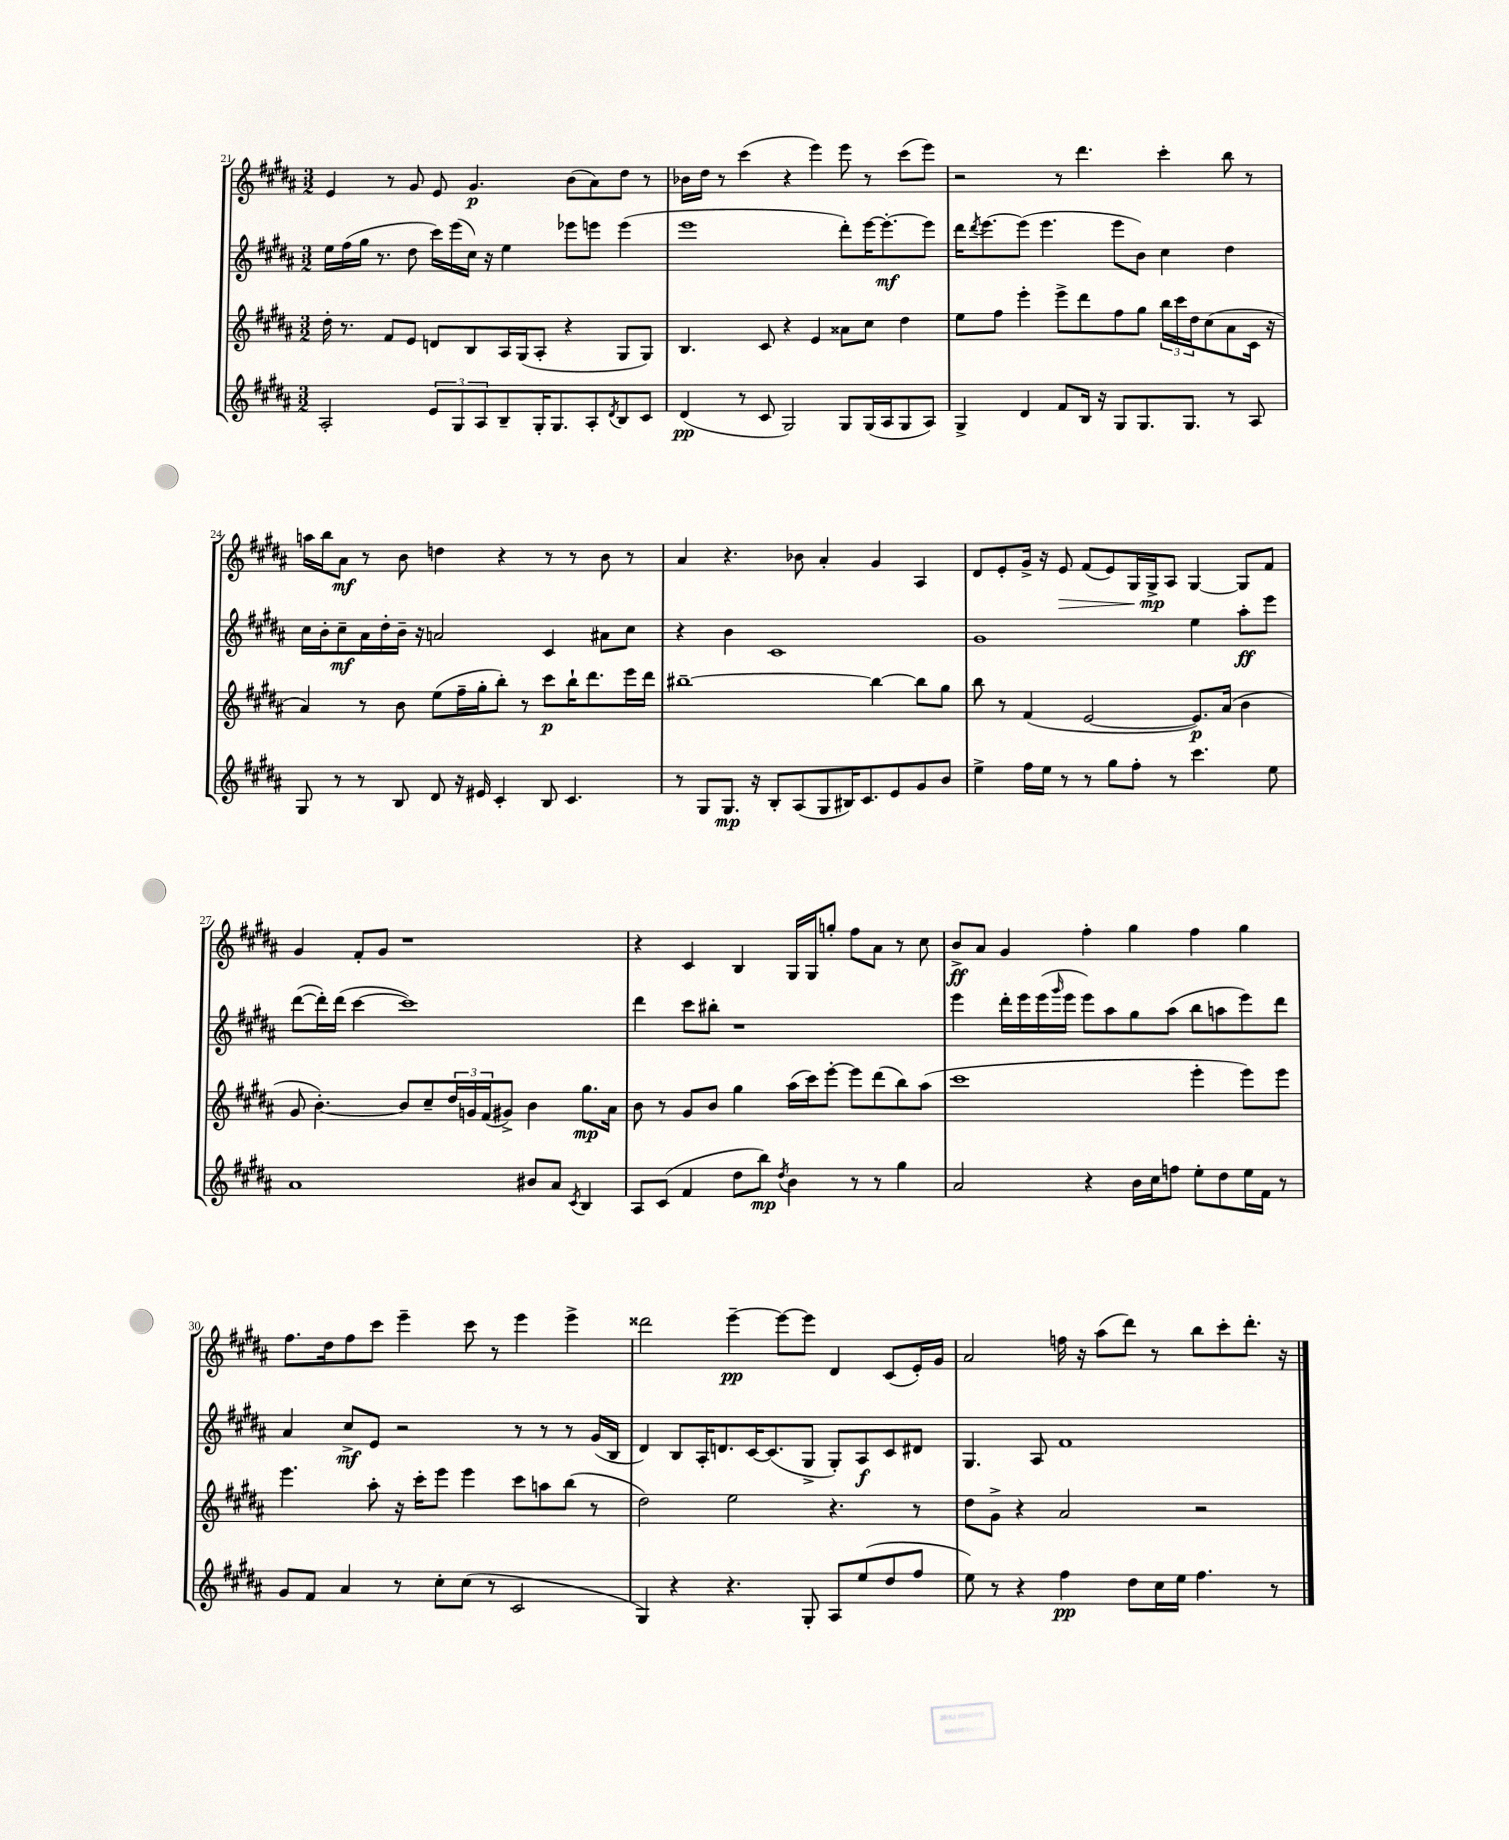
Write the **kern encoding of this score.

**kern	**kern	**kern	**kern
*staff4	*staff3	*staff2	*staff1
*clefG2	*clefG2	*clefG2	*clefG2
*k[f#c#g#d#a#]	*k[f#c#g#d#a#]	*k[f#c#g#d#a#]	*k[f#c#g#d#a#]
*M3/2	*M3/2	*M3/2	*M3/2
2A#'	16dd#'	16ee	4e
.	8.r	(16ff#	.
.	.	16gg#	.
.	.	8.r	.
.	8f#	.	8r
.	8e	8dd#	8g#
12e	8d	16ccc#)	8e
.	.	(16eee	.
12G#	.	.	.
.	8B	16cc#)	4.g#
12A#	.	.	.
.	.	16r	.
8B~	16A#	4ee	.
.	(16G#	.	.
16G#'	8A#'	.	.
8.G#	.	.	.
.	4r	8eee-	(8b
8A#'	.	8eee	8a#)
8qd#	.	.	.
8B	8G#	(4eee	8dd#
8c#	8G#)	.	8r
=	=	=	=
(4d#	4.B	1eee	16b-
.	.	.	16dd#
.	.	.	8r
8r	.	.	(4ccc#
8c#	8c#	.	.
2G#)	4r	.	4r
.	4e	.	4eee)
8G#	8a##	8ddd#')	8eee
(16G#	8cc#	[16eee	8r
16A#	.	8.eee'_	.
8G#	4dd#	.	(8ccc#
8A#)	.	8eee]	8eee)
=	=	=	=
4G#^	8ee	16ddd#	2r
.	.	8qddd#	.
.	.	[8.eee	.
.	8ff#	.	.
4d#	4eee'	(8eee]	.
.	.	4.eee	.
8f#	8eee^	.	8r
16B	8ddd#	.	4.ddd#
16r	.	.	.
8G#	8ff#	8eee	.
8.G#	8gg#	8b)	.
.	24bb	4cc#	4ccc#'
.	24ccc#	.	.
8.G#	.	.	.
.	24dd#	.	.
.	(8cc#	.	.
8r	8a#	4dd#	8bb
8A#	16c#	.	8r
.	16r	.	.
=	=	=	=
8G#	4a#)	16cc#	16aa
.	.	16b'	16bb
8r	.	8cc#~	8a#
8r	8r	16a#	8r
.	.	16dd#'	.
8B	8b	16b~	8b
.	.	16r	.
8d#	(8ee	2a	4dd
16r	16ff#~	.	.
16e#	16gg#'	.	.
4c#'	8bb')	.	4r
.	8r	.	.
8B	8ccc#	4c#	8r
4.c#	16bb`	.	8r
.	8.ddd#	.	.
.	.	8a#	8b
.	16eee	8cc#	8r
.	16ddd#	.	.
=	=	=	=
8r	[1bb#~	4r	4a#
8G#	.	.	.
8.G#	.	4b	4.r
16r	.	.	.
8B'	.	1c#	.
(8A#	.	.	8b-
8G#	.	.	4a#'
16B#)	.	.	.
8.c#	.	.	.
.	4bb#_	.	4g#
8e	.	.	.
8g#	8bb#]	.	4A#
8b	8gg#	.	.
=	=	=	=
4ee^	8bb	1g#	8d#
.	8r	.	8e'
16ff#	(4f#	.	16g#^
16ee	.	.	16r
8r	.	.	8e
8r	[2e	.	(8f#
8gg#	.	.	8e)
8ff#'	.	.	16G#
.	.	.	16G#^
8r	.	.	8A#
4.ccc#	8.e])	4ee	[4G#
.	(16a#	.	.
.	4b	8aa#'	8G#]
8ee	.	8eee	8f#
=	=	=	=
1a#	8g#	([8ddd#	4g#
.	[4.b')	16ddd#'])	.
.	.	(16ddd#	.
.	.	[4ccc#	8f#'
.	.	.	8g#
.	8b]	1ccc#])	1r
.	8cc#~	.	.
.	24dd#	.	.
.	24g	.	.
.	(24f#	.	.
.	8g#^)	.	.
8b#	4b	.	.
8a#	.	.	.
8qc#	.	.	.
4B	8.gg#	.	.
.	16a#	.	.
=	=	=	=
8A#	8b	4ddd#	4r
(8c#	8r	.	.
4f#	8g#	8ccc#	4c#
.	8b	8bb#'	.
8dd#	4gg#	1r	4B
8bb)	.	.	.
8qdd#	.	.	.
4b	(16aa#	.	16G#
.	16ccc#)	.	16G#
.	[8eee'	.	8gg'
8r	8eee]	.	8ff#
8r	(8ddd#	.	8a#
4gg#	8bb)	.	8r
.	(8aa#	.	8cc#
=	=	=	=
2a#	1ccc#	4eee	8b^
.	.	.	8a#
.	.	16ddd#'	4g#
.	.	16eee	.
.	.	(16eee	.
.	.	16qqggg#	.
.	.	16eee	.
4r	.	8eee)	4ff#'
.	.	8aa#	.
16b	.	8gg#	4gg#
16cc#	.	.	.
8ff	.	(8aa#	.
8ee'	4eee'	8bb	4ff#
8dd#	.	8aa	.
16ee	8eee)	8eee)	4gg#
16f#	.	.	.
8r	8eee	8ddd#	.
=	=	=	=
8g#	4.eee	4a#	8.ff#
8f#	.	.	.
.	.	.	16dd#
4a#	.	8cc#^	8ff#
.	8aa#'	8e	8ccc#
8r	16r	2r	4eee~
.	16ccc#'	.	.
8cc#'	8eee	.	.
(8cc#	4eee	.	8ccc#
8r	.	.	8r
2c#	8ccc#	8r	4eee
.	8aa	8r	.
.	(8bb	8r	4eee^
.	8r	(16g#	.
.	.	16B	.
=	=	=	=
4G#)	2dd#)	4d#)	2ddd##
4r	.	8B	.
.	.	16A#'	.
.	.	8.d	.
4.r	2ee	.	[4eee~
.	.	[16c#	.
.	.	(8.c#]	.
.	.	.	8eee_
8G#'	.	8G#^	8eee]
8A#	4.r	8G#')	4d#
(8ee	.	8A#	.
8dd#	.	8c#	(8c#
8ff#	8r	8d#	16e')
.	.	.	16g#
=	=	=	=
8ee)	8dd#	4.G#	2a#
8r	8g#^	.	.
4r	4r	.	.
.	.	8A#	.
4ff#	2a#	1f#	16ff
.	.	.	16r
.	.	.	(8aa#
8dd#	.	.	8ddd#)
16cc#	.	.	8r
16ee	.	.	.
4.ff#	2r	.	8bb
.	.	.	8ccc#'
.	.	.	8.ddd#'
8r	.	.	.
.	.	.	16r
==	==	==	==
*-	*-	*-	*-
